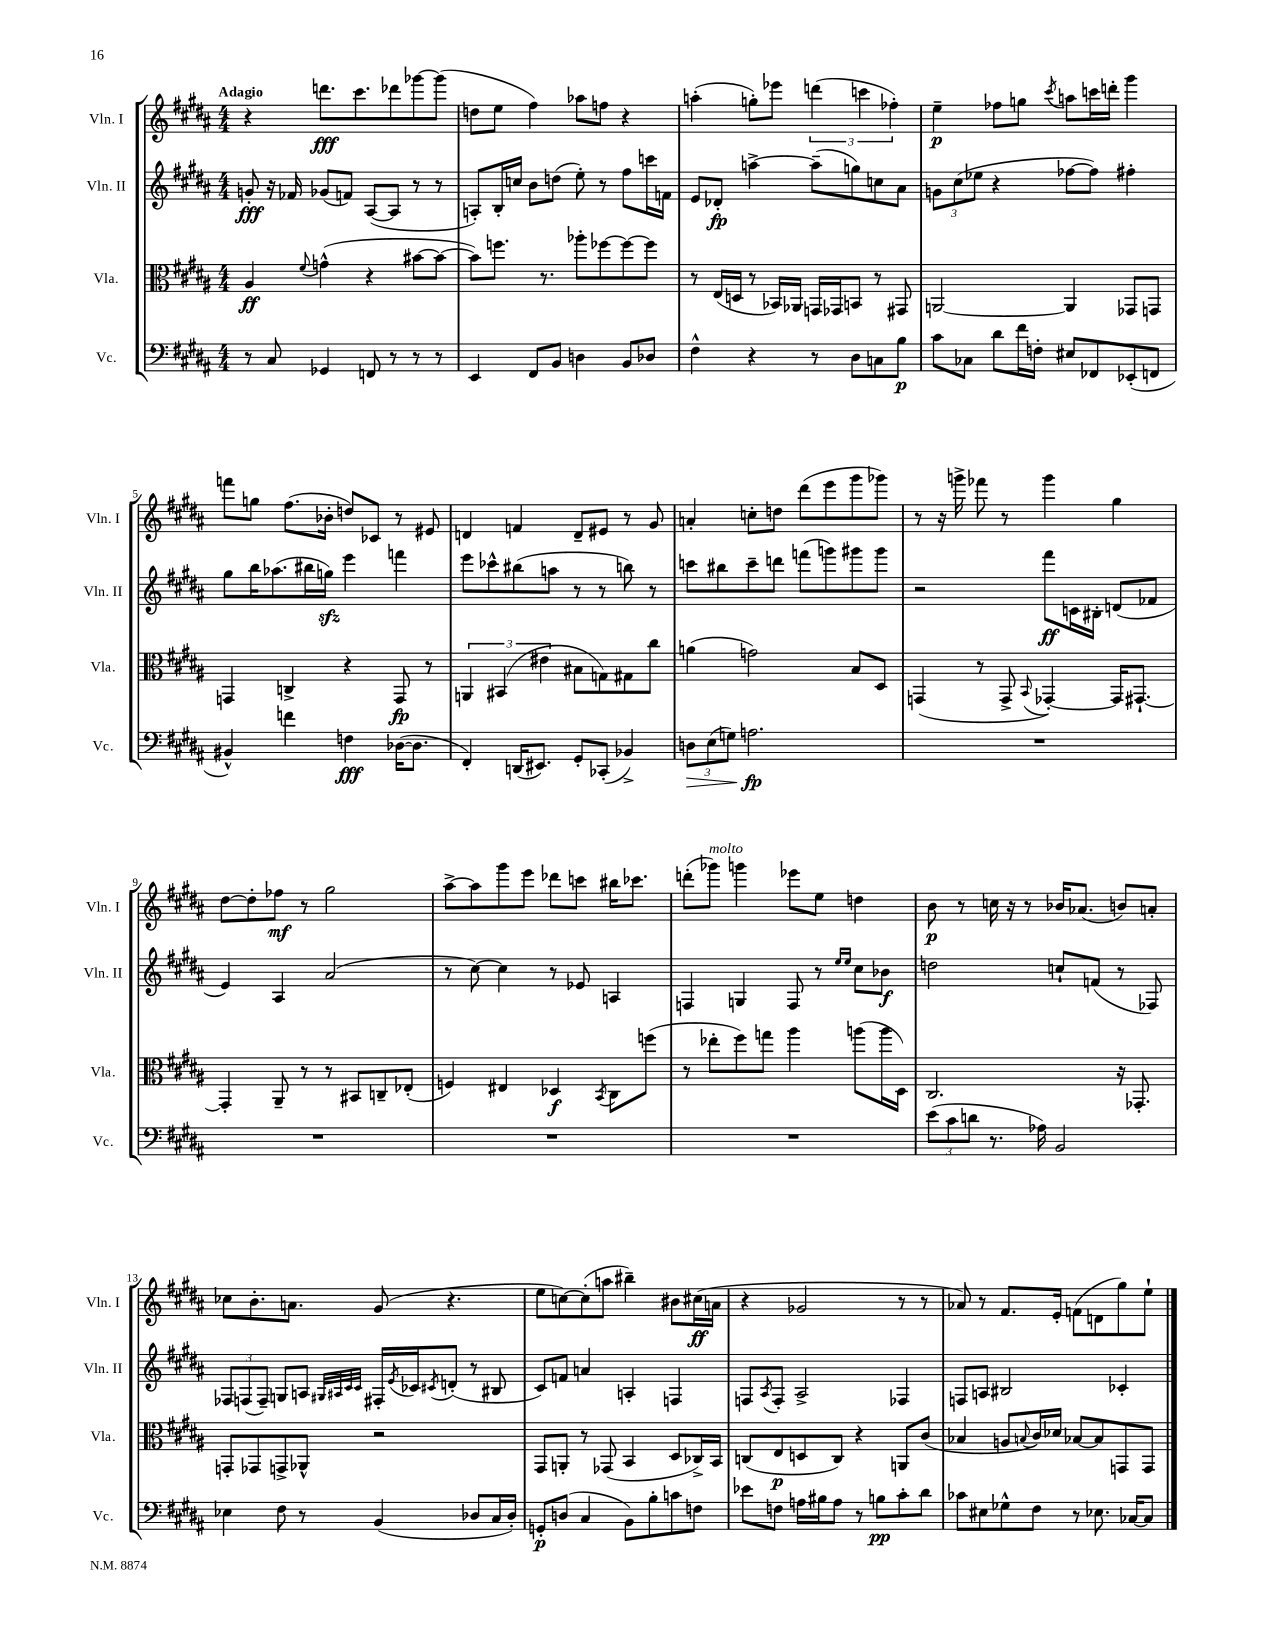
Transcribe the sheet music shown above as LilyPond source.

<<
\new StaffGroup <<
\new Staff = "s0" \with { instrumentName = "Vln. I" shortInstrumentName = "Vln. I" } {
    \clef treble \key b \major \numericTimeSignature \time 4/4 \tempo "Adagio"
    r4 d'''8.\fff cis'''8. des'''8 ges'''8~ ges'''8( |
    d''8 e''8 fis''4) aes''8 f''8 r4 |
    a''4-.( g''8-.) ees'''8 \tuplet 3/2 { d'''4( c'''4 fes''4-.) } |
    e''4--\p fes''8 g''8 \acciaccatura { cis'''8 } a''8 c'''16 d'''16-. gis'''4 |
    f'''8 g''8 fis''8.( bes'16-. d''8) ces'8 r8 eis'8 |
    d'4 f'4 d'8-- eis'8 r8 gis'8 |
    a'4-. c''8-. d''8 dis'''8( e'''8 gis'''8 ges'''8) |
    r8 r16 g'''16-> fes'''8 r8 g'''4 gis''4 |
    dis''8~ dis''8-. fes''8\mf r8 gis''2 |
    ais''8~-> ais''8 gis'''8 e'''8 des'''8 c'''8 bis''16 ces'''8. |
    d'''8-.( ges'''8^\markup { \italic "molto" }) g'''4 ees'''8 e''8 d''4 |
    b'8\p r8 c''16 r16 r8 bes'16 aes'8.( b'8) a'8-. |
    ces''8 b'8.-. a'8. gis'8( r4. |
    e''8 c''8~) c''8-.( a''8 bis''4--) bis'8 cis''16\ff( a'16 |
    r4 ges'2 r8 r8 |
    aes'8) r8 fis'8. e'16-. f'8( d'8 gis''8) e''8-! \bar "|." |
}
\new Staff = "s1" \with { instrumentName = "Vln. II" shortInstrumentName = "Vln. II" } {
    \clef treble \key b \major \numericTimeSignature \time 4/4
    g'8-.\fff r16 fes'16 ges'8( f'8) ais8~( ais8 r8 r8 |
    a8-.) b16-. c''16 b'8 d''8( e''8-.) r8 fis''8 c'''16 f'16 |
    e'8 des'8-.\fp a''4~-> a''8--( g''8) c''8 ais'8 |
    \tuplet 3/2 { g'8 cis''8( ees''8 } r4 fes''8~ fes''8) fis''4-. |
    gis''8 b''16 aes''8.( bis''16 g''16\sfz) e'''4 f'''4 |
    e'''8 ces'''8-^ bis''8( a''8 r8 r8 b''8) r8 |
    c'''8 bis''8 c'''8-- d'''8 f'''8( g'''8) gis'''8 gis'''8 |
    r2 fis'''8\ff c'16 bis16-. d'8( fes'8 |
    e'4) ais4 ais'2( |
    r8 cis''8~) cis''4 r8 ees'8 a4 |
    f4 g4 f8 r8 \grace { e''16 e''16 } cis''8 bes'8\f |
    d''2 c''8-! f'8( r8 fes8) |
    \tuplet 3/2 { fes8 f8( f8--) } g8 a8 \grace { gis32 ais32 cis'32 cis'32 } fis16-. \acciaccatura { e'8 } ces'16 \acciaccatura { cis'8 } d'8-.( r8 bis8 |
    cis'8) f'8 a'4 a4-. f4 |
    f8 \acciaccatura { ais8 } f8-. ais2-> fes4 |
    f8 a8 bis2 ces'4-. \bar "|." |
}
\new Staff = "s2" \with { instrumentName = "Vla." shortInstrumentName = "Vla." } {
    \clef alto \key b \major \numericTimeSignature \time 4/4
    ais4\ff \appoggiatura { fis'8 } g'4-^( r4 bis'8~ bis'8~ |
    bis'8) f''8. r8. aes''8-. fes''8~ fes''8~ fes''8 |
    r8 e16( d16 r8 bes,16) aes,16 g,16 ges,16 b,8 r8 gis,8 |
    a,2~ a,4 ges,8 g,8 |
    g,4 c4-> r4 g,8\fp r8 |
    \tuplet 3/2 { a,4 bis,4( eis'4 } bis8 g8) gis8 cis''8 |
    a'4( g'2) b8 dis8 |
    g,4( r8 g,8-> \appoggiatura { b,8 } ges,4~-.) ges,16 gis,8.~-! |
    gis,4-. ais,8-- r8 r8 bis,8 c8-- ees8-.( |
    f4) eis4 des4\f \acciaccatura { b,8 } cis8 f''8( |
    r8 ees''8-. fis''8) g''8 ais''4 a''8( a''16 dis16) |
    cis2. r16 ges,8.-. |
    g,8-. ges,8 g,8-> aes,8-^ r2 |
    gis,8 a,8-. r8 ges,8( b,4 dis8 ces16->) b,16 |
    c8( e8\p d8 c8) r4 a,8 cis'8( |
    bes4 a8 \appoggiatura { b8 } cis'16) des'16 bes8~ bes8 g,8 g,8 \bar "|." |
}
\new Staff = "s3" \with { instrumentName = "Vc." shortInstrumentName = "Vc." } {
    \clef bass \key b \major \numericTimeSignature \time 4/4
    r8 cis8 ges,4 f,8 r8 r8 r8 |
    e,4 fis,8 b,8 d4 b,8 des8 |
    fis4-^ r4 r8 dis8 c8 b8\p |
    cis'8 ces8 dis'8 fis'16 f16-. eis8 fes,8 ees,8-.( f,8 |
    bis,4-^) f'4 f4\fff des16~( des8. |
    fis,4-.) d,16( eis,8.) gis,8-. ces,8-.( bes,4->) |
    \tuplet 3/2 { d8\> e8( g8) } a2.\fp\! |
    R1 |
    R1 |
    R1 |
    R1 |
    \tuplet 3/2 { e'8( cis'8 d'8 } r8. aes16) b,2 |
    ees4 fis8 r8 b,4( des8 cis16 des16-.) |
    g,8-.\p d8( cis4 b,8) b8-. c'8 f8 |
    ees'8 f8 a16 bis16 a8 r8 b8\pp cis'8-. dis'8 |
    ces'8 eis8 ges8-^ fis8 r8 ees8. ces16~ ces8 \bar "|." |
}
>>
>>
